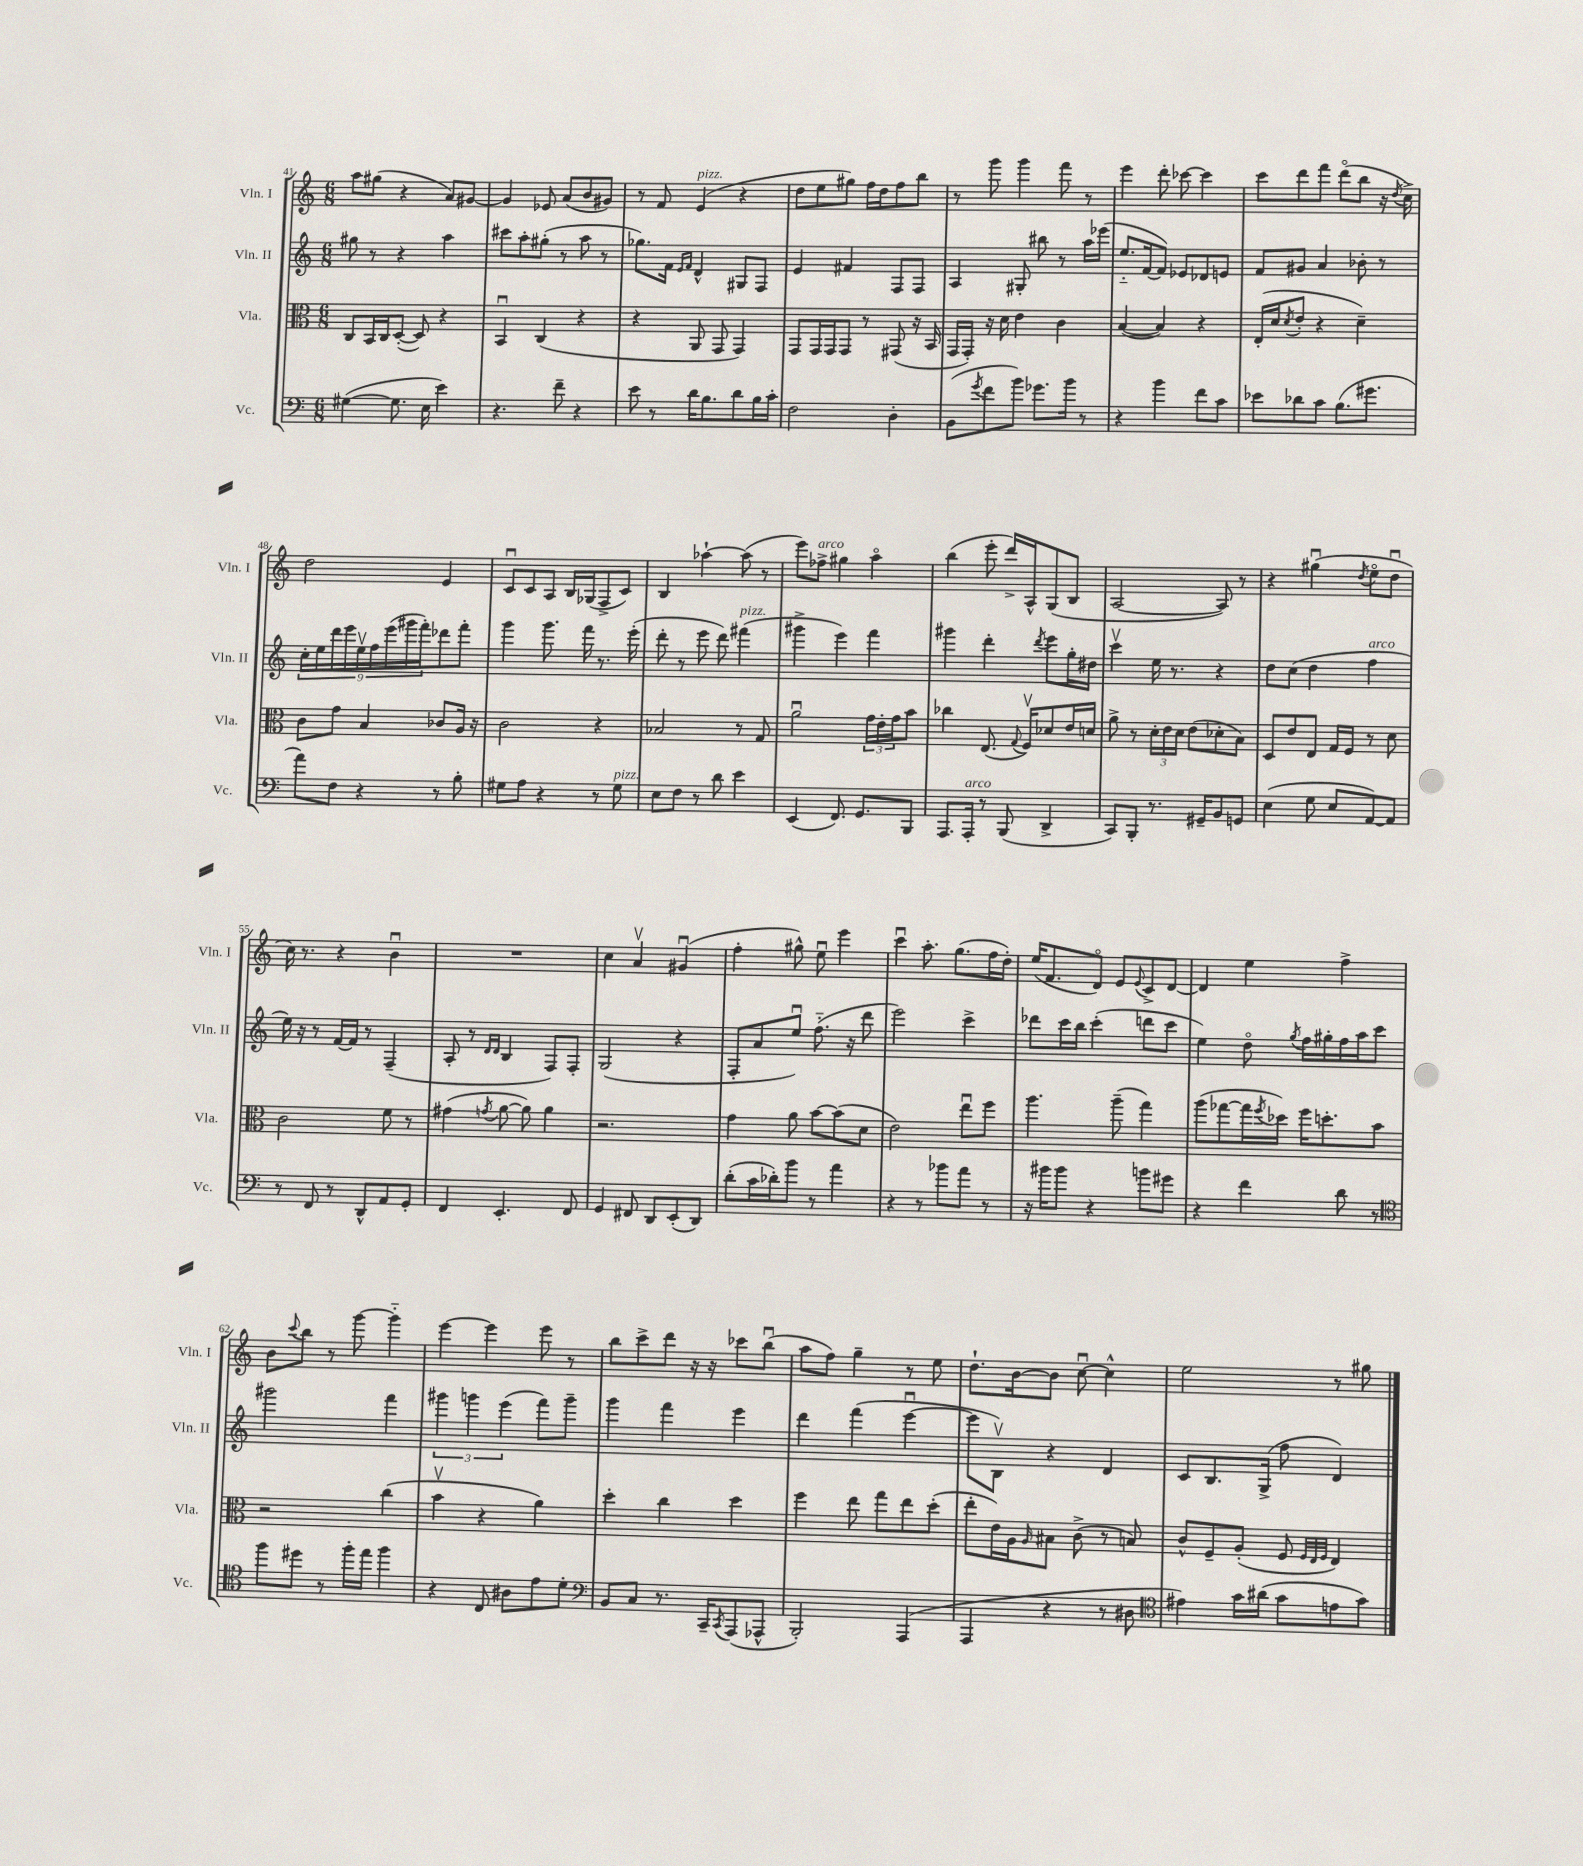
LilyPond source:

<<
\new StaffGroup <<
\new Staff = "s0" \with { instrumentName = "Vln. I" shortInstrumentName = "Vln. I" } {
    \clef treble \key c \major \numericTimeSignature \time 6/8
    a''8 gis''8( r4 a'8) gis'8~ |
    gis'4 ees'8 a'8( b'8 gis'8) |
    r8 f'8 e'4^\markup { \italic "pizz." }( r4 |
    d''8 e''8 gis''8) f''16 d''16 f''8 b''8 |
    r8 g'''8 g'''4 f'''8 r8 |
    e'''4 d'''8-. ces'''8~ ces'''4 |
    c'''8 d'''8 f'''8 d'''8\flageolet( b''8 r16 \acciaccatura { d''8 } c''16->) |
    d''2 e'4 |
    c'8\downbow c'8 a8 b16 ges16( f8-> c'8) |
    b4 aes''4~-! aes''8( r8 |
    e'''8) fes''8->^\markup { \italic "arco" } gis''4 a''4\flageolet |
    b''4( e'''8-. d'''16->) a16-^ g8( b8 |
    a2~ a8) r8 |
    r4 gis''4\downbow( \acciaccatura { d''8 } e''8\flageolet d''8\downbow |
    c''16) r8. r4 b'4\downbow |
    R2. |
    c''4 a'4\upbow gis'4\downbow( |
    f''4-. gis''8-^) e''8\downbow e'''4 |
    c'''4\downbow a''8.-. g''8.( f''16 d''16-.) |
    e''16( f'8. d'8\flageolet) e'8 \appoggiatura { e'8 } c'8-> d'8~ |
    d'4 e''4 f''4-> |
    b'8 \appoggiatura { c'''8 } b''8 r8 g'''8~ g'''4-_ |
    e'''4~ e'''4 e'''8 r8 |
    b''8 c'''8-> d'''8 r16 r16 ces'''8 b''8\downbow( |
    a''8 f''8) g''4-- r8 e''8 |
    d''8.-! b'16~ b'8 c''8~\downbow c''4-^ |
    e''2 r8 gis''8 \bar "|." |
}
\new Staff = "s1" \with { instrumentName = "Vln. II" shortInstrumentName = "Vln. II" } {
    \clef treble \key c \major \numericTimeSignature \time 6/8
    gis''8 r8 r4 a''4 |
    cis'''8 a''8-. gis''8-.( r8 a''8 r8 |
    ges''8.) f'16 \grace { e'16 f'16 } d'4-^ gis8 f8 |
    e'4 fis'4 f8 f8 |
    a4 gis8-. bis''8 r8 a''16 ees'''16( |
    e''8.-_ f'16~ f'8) ees'8 des'8 e'8 |
    f'8 gis'8 a'4 bes'8-. r8 |
    \tuplet 9/8 { c''16-. e''16 d'''16 e'''16 e''16\upbow f''16 e'''16( gis'''16 f'''16-.) } des'''8 f'''8-. |
    g'''4 g'''8. f'''16 r8. e'''16-.( |
    d'''8-. r8 e'''8 d'''8) fis'''4^\markup { \italic "pizz." }( |
    gis'''4-> e'''4) f'''4 |
    gis'''4 d'''4-. \acciaccatura { d'''8 } e'''8 g''16-. dis''16 |
    c'''4\upbow e''16 r8. r4 |
    d''8 c''8( d''4 f''4^\markup { \italic "arco" } |
    e''16) r16 r8 f'16~ f'16 r8 f4--( |
    a8-. r8 \grace { d'16 d'16 } b4 f8) f8-. |
    g2( r4 |
    f8-. a'8 e''8\downbow) f''8.-_( r16 d'''8 |
    e'''2) c'''4-> |
    des'''8 c'''16 b''16 c'''4-.( d'''8 c'''8 |
    e''4) d''8\flageolet \acciaccatura { g''8 } f''16 gis''16-. f''16 a''16 c'''8 |
    gis'''2 f'''4 |
    \tuplet 3/2 { gis'''4 g'''4 e'''4( } f'''8) g'''8-- |
    g'''4 f'''4 e'''4 |
    d'''4 f'''4( e'''4~\downbow |
    e'''8 b8\upbow) r4 d'4 |
    c'8 b8. g16->( f''8 d'4) \bar "|." |
}
\new Staff = "s2" \with { instrumentName = "Vla." shortInstrumentName = "Vla." } {
    \clef alto \key c \major \numericTimeSignature \time 6/8
    c8 b,16 c16 d8~-.( d8) r4 |
    b,4\downbow c4( r4 |
    r4 a,8 g,8 g,4) |
    g,8 g,16 g,16 g,8 r8 gis,8( r16 b,16 |
    g,16 g,16-.) r16 d'16 e'4 c'4 |
    b4~( b4) r4 |
    e16-.( d'16 \acciaccatura { d'8 } e'8-. r4 d'4--) |
    c'8 g'8 b4 ces'8 a16 r16 |
    c'2 r4 |
    bes2 r8 g8 |
    a'2\downbow \tuplet 3/2 { g'16 e'16-. g'16 } b'8 |
    ces''4 e8.( \appoggiatura { g8 } f16\upbow) des'8 e'16 d'16 |
    a'8-> r8 \tuplet 3/2 { d'16-. e'16 d'16 } e'8( des'8-. b8) |
    d8 e'8 e8 g16 f16 r8 d'8 |
    c'2 f'8 r8 |
    gis'4( \acciaccatura { g'8 } a'8~ a'8) a'4 |
    r2. |
    g'4 a'8 b'8~ b'8( d'8 |
    e'2) e''8\downbow f''8 |
    a''4. a''8--( g''4) |
    a''8( ges''8~ ges''16 \acciaccatura { f''8 } des''16) f''16 d''8.-. b'8 |
    r2 c''4( |
    b'4\upbow r4 a'4) |
    d''4-. c''4 d''4 |
    f''4 e''8 g''8 e''8 d''8-.( |
    e''8-. e'16) a16 \grace { a16 } bis8 c'8->( r8 b8) |
    c'8-^ f8-- a8-.( f8 \grace { f32 e32 f32 } e4) \bar "|." |
}
\new Staff = "s3" \with { instrumentName = "Vc." shortInstrumentName = "Vc." } {
    \clef bass \key c \major \numericTimeSignature \time 6/8
    gis4~( gis8. e16 e'4) |
    r4. f'8-- r4 |
    e'8 r8 d'16 b8. d'8 b16 c'16-. |
    f2 d4-. |
    b,8( \acciaccatura { g'8 } f'8 b'8) ges'8. b'16 r8 |
    r4 b'4 f'8 c'8 |
    ees'8 des'8 c'8 b8.( gis'8. |
    a'8) f8 r4 r8 b8-. |
    gis8 a8 r4 r8 gis8^\markup { \italic "pizz." } |
    e8 f8 r8 d'8 e'4 |
    e,4( f,8.) g,8. b,,8 |
    a,,8. a,,16-.^\markup { \italic "arco" } r8 b,,8( d,4-> |
    c,8) b,,8-. r8. gis,16-- b,8 g,8 |
    e4( g8 e8 a,8~) a,8 |
    r8 f,8 r8 d,8-^ a,8 g,8-. |
    f,4 e,4.-. f,8 |
    g,4 fis,8 d,8 e,8-.( d,8) |
    d'8-.( c'16 des'16-.) b'8 r8 a'4 |
    r4 r8 bes'8 a'8 r8 |
    r16 bis'16 bis'8 r4 b'8 gis'8 |
    r4 f'4 d'8 r8 |
    \clef tenor f''8 dis''8 r8 f''16-. e''16 f''4 |
    r4 c8 ais8 e'8 d'8-. |
    \clef bass b,8 c8 r8. c,16-- \acciaccatura { c,8 } a,,8( aes,,8-^ |
    b,,2-.) a,,4( |
    a,,4 r4 r8 dis8 |
    \clef tenor eis'4) g'16 ais'16( g'8 e'8 g'8) \bar "|." |
}
>>
>>
\layout { \context { \Score currentBarNumber = #41 } }
